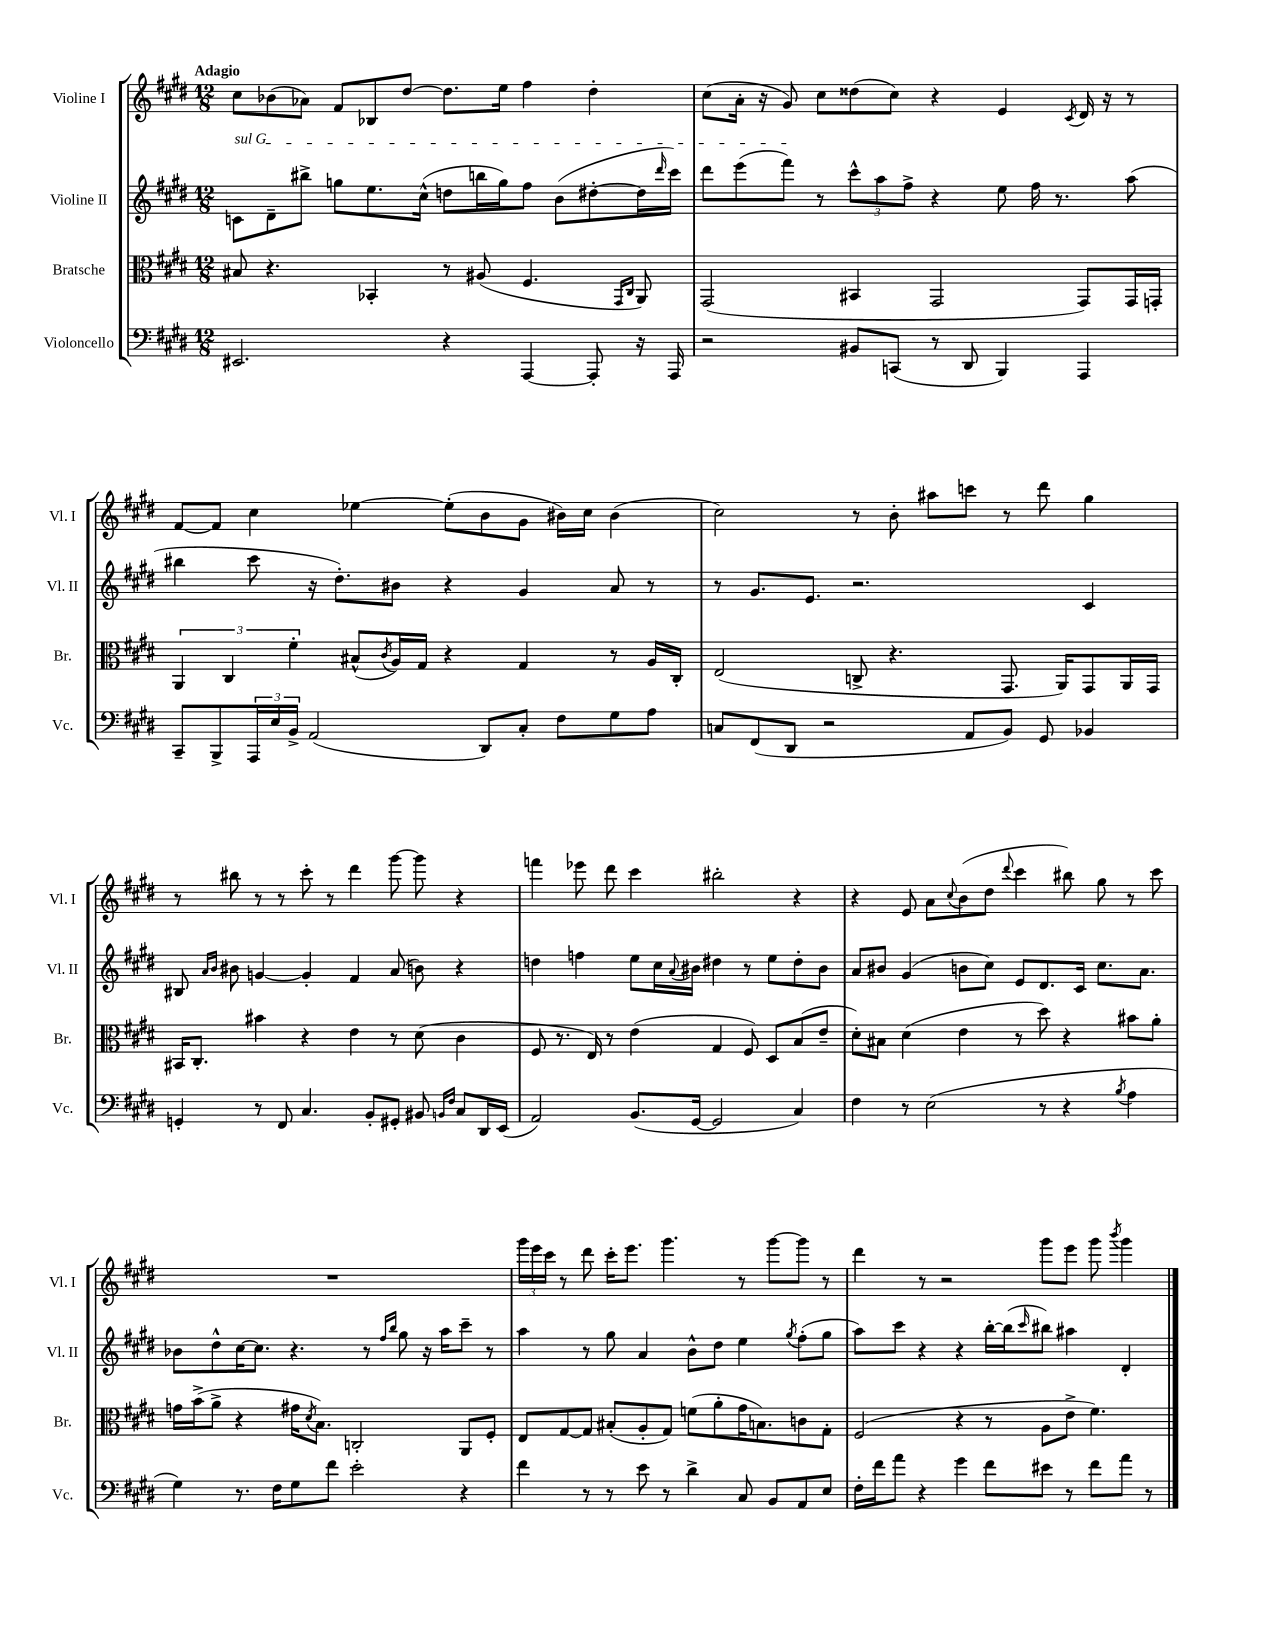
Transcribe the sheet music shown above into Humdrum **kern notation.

**kern	**kern	**kern	**kern
*part4	*part3	*part2	*part1
*staff4	*staff3	*staff2	*staff1
*I"Violoncello	*I"Bratsche	*I"Violine II	*I"Violine I
*I'Vc.	*I'Br.	*I'Vl. II	*I'Vl. I
*clefF4	*clefC3	*clefG2	*clefG2
*k[f#c#g#d#]	*k[f#c#g#d#]	*k[f#c#g#d#]	*k[f#c#g#d#]
*M12/8	*M12/8	*M12/8	*M12/8
=1	=1	=1	=1
!	!	!	!LO:TX:a:B:t=Adagio
!	!	!LO:TX:a:i:t=sul G	!
2.EE#X/	8B#X/	8cn\L	8cc#\L
.	4.r	8d#~\	(8b-X\
.	.	8bb#X^\J	8a-X\J)
.	.	8ggn\L	8f#/L
.	4BB-X'/	8.ee\	8B-X/
.	.	.	[8dd#/J
.	.	(16cc#^^\Jk	.
4r	8r	8ddn\L	8.dd#\L]
.	(8A#X/	16bbn\L	.
.	.	16gg\J)	16ee\Jk
[4AAA/	4.F#/	8ff#\J	4ff#\
.	.	(8b\L	.
8AAA'/]	.	[8dd#X'\	4dd#'\
.	16qqGG#/LL	.	.
.	16qqC#/JJ	.	.
16r	8AA/)	16dd#\L]	.
.	.	16qqddd#/	.
16AAA/	.	16ccc#\JJ)	.
=2	=2	=2	=2
2r	(2GG#/	8ddd#\L	(8cc#\L
.	.	(8eee\	16a'\Jk
.	.	.	16r
.	.	8fff#\J)	8g#/)
.	.	8r	8cc#\L
8BB#X/L	4BB#X/	12ccc#^^\L	(8dd##X\
.	.	12aa\	.
(8CCn/J	.	.	8cc#\J)
.	.	12ff#^\J	.
8r	2GG#/	4r	4r
8DD#/	.	.	.
4BBB/)	.	8ee\	4e/
.	.	16ff#\	.
.	.	8.r	.
.	.	.	8qc#/
4AAA/	8GG#/L)	.	16d#/
.	.	.	16r
.	16GG#/L	(8aa\	8r
.	16GGn'/JJ	.	.
!!LO:LB:g=z
=3	=3	=3	=3
8CC#~/L	6AA/	4bb#X\	[8f#/L
8BBB^/	.	.	8f#/J]
.	6C#/	.	.
24AAA/L	.	8ccc#\	4cc#\
24E/	.	.	.
24BB^/JJ	6f#'\	.	.
(2AA/	.	16r	.
.	.	8.dd#'\L)	.
.	(8B#X^^/L	.	[4ee-X\
.	8qc#/	.	.
.	16A/L)	8b#X\J	.
.	16G#/JJ	.	.
.	4r	4r	(8ee-'\L]
8DD#/L)	.	.	8b\
8C#'/J	4G#/	4g#/	8g#\J
8F#\L	.	.	16b#X\LL)
.	.	.	16cc#\JJ
8G#\	8r	8a/	(4b#\
8A\J	16A/LL	8r	.
.	16C#'/JJ	.	.
=4	=4	=4	=4
8Cn/L	(2E/	8r	2cc#\)
(8FF#/	.	8.g#/L	.
8DD#/J	.	.	.
.	.	8.e/J	.
2r	.	.	.
.	8Cn^/	2.r	8r
.	4.r	.	8b'\
.	.	.	8aa#X\L
8AA/L	.	.	8cccn\J
8BB/J)	8.GG#/	.	8r
8GG#/	.	.	8ddd#\
.	16AA/KL)	.	.
4BB-X/	8GG#/	4c#/	4gg#\
.	16AA/L	.	.
.	16GG#/JJ	.	.
!!LO:LB:g=z
=5	=5	=5	=5
4GGn'/	16BB#X/KL	8B#X/	8r
.	8.C#'/J	.	.
.	.	16qqa/LL	.
.	.	16qqb/JJ	.
.	.	8b#X\	8bb#X\
8r	4b#X\	[4gn/	8r
8FF#/	.	.	8r
4.C#/	4r	4g'/]	8ccc#'\
.	.	.	8r
.	4e\	4f#/	4ddd#\
8BB'/L	.	.	.
8GG#X'/J	8r	(8a/	[8ggg#\
8BB#X/	(8d#\	8bn\)	8ggg#\]
16qqBBn/LL	.	.	.
16qqF#/JJ	.	.	.
8C#/L	4c#\	4r	4r
16DD#/L	.	.	.
(16EE/JJ	.	.	.
=6	=6	=6	=6
2AA/)	8F#/	4ddn\	4fffn\
.	8.r	.	.
.	.	4ffn\	8eee-X\
.	16E/)	.	.
.	8r	.	8ddd#\
(8.BB/L	(4e\	8ee\L	4ccc#\
.	.	16cc#\L	.
.	.	8qqa/	.
[16GG#/Jk	.	16b#X\JJ	.
2GG#/]	4G#/	4dd#X\	2bb#X'\
.	8F#/)	8r	.
.	8D#/L	8ee\L	.
4C#/)	(8B/	8dd#'\	4r
.	8e~/J	8b#\J	.
=7	=7	=7	=7
4F#\	8d#'\L)	8a/L	4r
.	8B#X\J	8b#X/J	.
8r	(4d#\	(4g#/	8e/
(2E\	.	.	8a\L
.	.	.	8qqcc#/
.	4e\	8bn\L	(8b\
.	.	8cc#\J)	8dd#\J
.	.	.	8qqddd#/
.	8r	8e/L	4ccc#\
8r	8dd#\)	8.d#/	.
4r	4r	.	8bb#X\)
.	.	16c#/Jk	.
.	.	8.cc#\L	8gg#\
8qB/	.	.	.
4A\	8b#X\L	.	8r
.	.	8.a\J	.
.	8a'\J	.	8ccc#\
!!LO:LB:g=z
=8	=8	=8	=8
4G#\)	16gn\LL	8b-X\L	1.r
.	(16b^\J	.	.
.	8a^\J	8dd#^^\	.
8.r	4r	[16cc#\K	.
.	.	8.cc#\J]	.
16F#\KL	.	.	.
8G#\	16g#X\KL	4.r	.
.	8qd#/	.	.
.	8.B\J)	.	.
8f#\J	.	.	.
2e'\	2Cn'/	.	.
.	.	8r	.
.	.	16qqff#/LL	.
.	.	16qqbb/JJ	.
.	.	8gg#\	.
.	.	16r	.
.	.	16aa\KL	.
4r	8AA/L	8ccc#~\J	.
.	8F#'/J	8r	.
=9	=9	=9	=9
4f#\	8E/L	4aa\	24ggg#\LL
.	.	.	24eee\
.	.	.	24ccc#\JJ
.	[8G#/	.	8r
8r	8G#/J]	8r	8ddd#\
8r	(8B#X'/L	8gg#\	16ccc#'\KL
.	.	.	8.eee\J
8e\	8A'/	4a/	.
8r	8G#/J)	.	4.ggg#\
4d#^\	(8fn\L	8b^^\L	.
.	8a'\	8dd#\J	.
8C#/	16g#\K	4ee\	8r
.	8.Bn\)	.	.
8BB/L	.	.	[8ggg#\L
.	.	8qgg#/	.
8AA/	8cn\	(8ff#'\L	8ggg#\J]
8E/J	8G#'\J	8gg#\J	8r
=10	=10	=10	=10
16F#'\LL	(2F#/	8aa\L)	4ddd#\
16f#\J	.	.	.
8a\J	.	8ccc#\J	.
4r	.	4r	8r
.	.	.	2r
4g#\	4r	4r	.
8f#\L	8r	[16bb'\LL	.
.	.	(16bb\J]	.
.	.	16qqccc#/	.
8e#X\J	8A\L	8bb#X\J)	8ggg#\L
8r	8e^\J	4aa#X\	8eee\J
8f#\L	4.f#\)	.	8ggg#\
.	.	.	8qbbb/
8a\J	.	4d#'/	4ggg#\
8r	.	.	.
==	==	==	==
*-	*-	*-	*-
